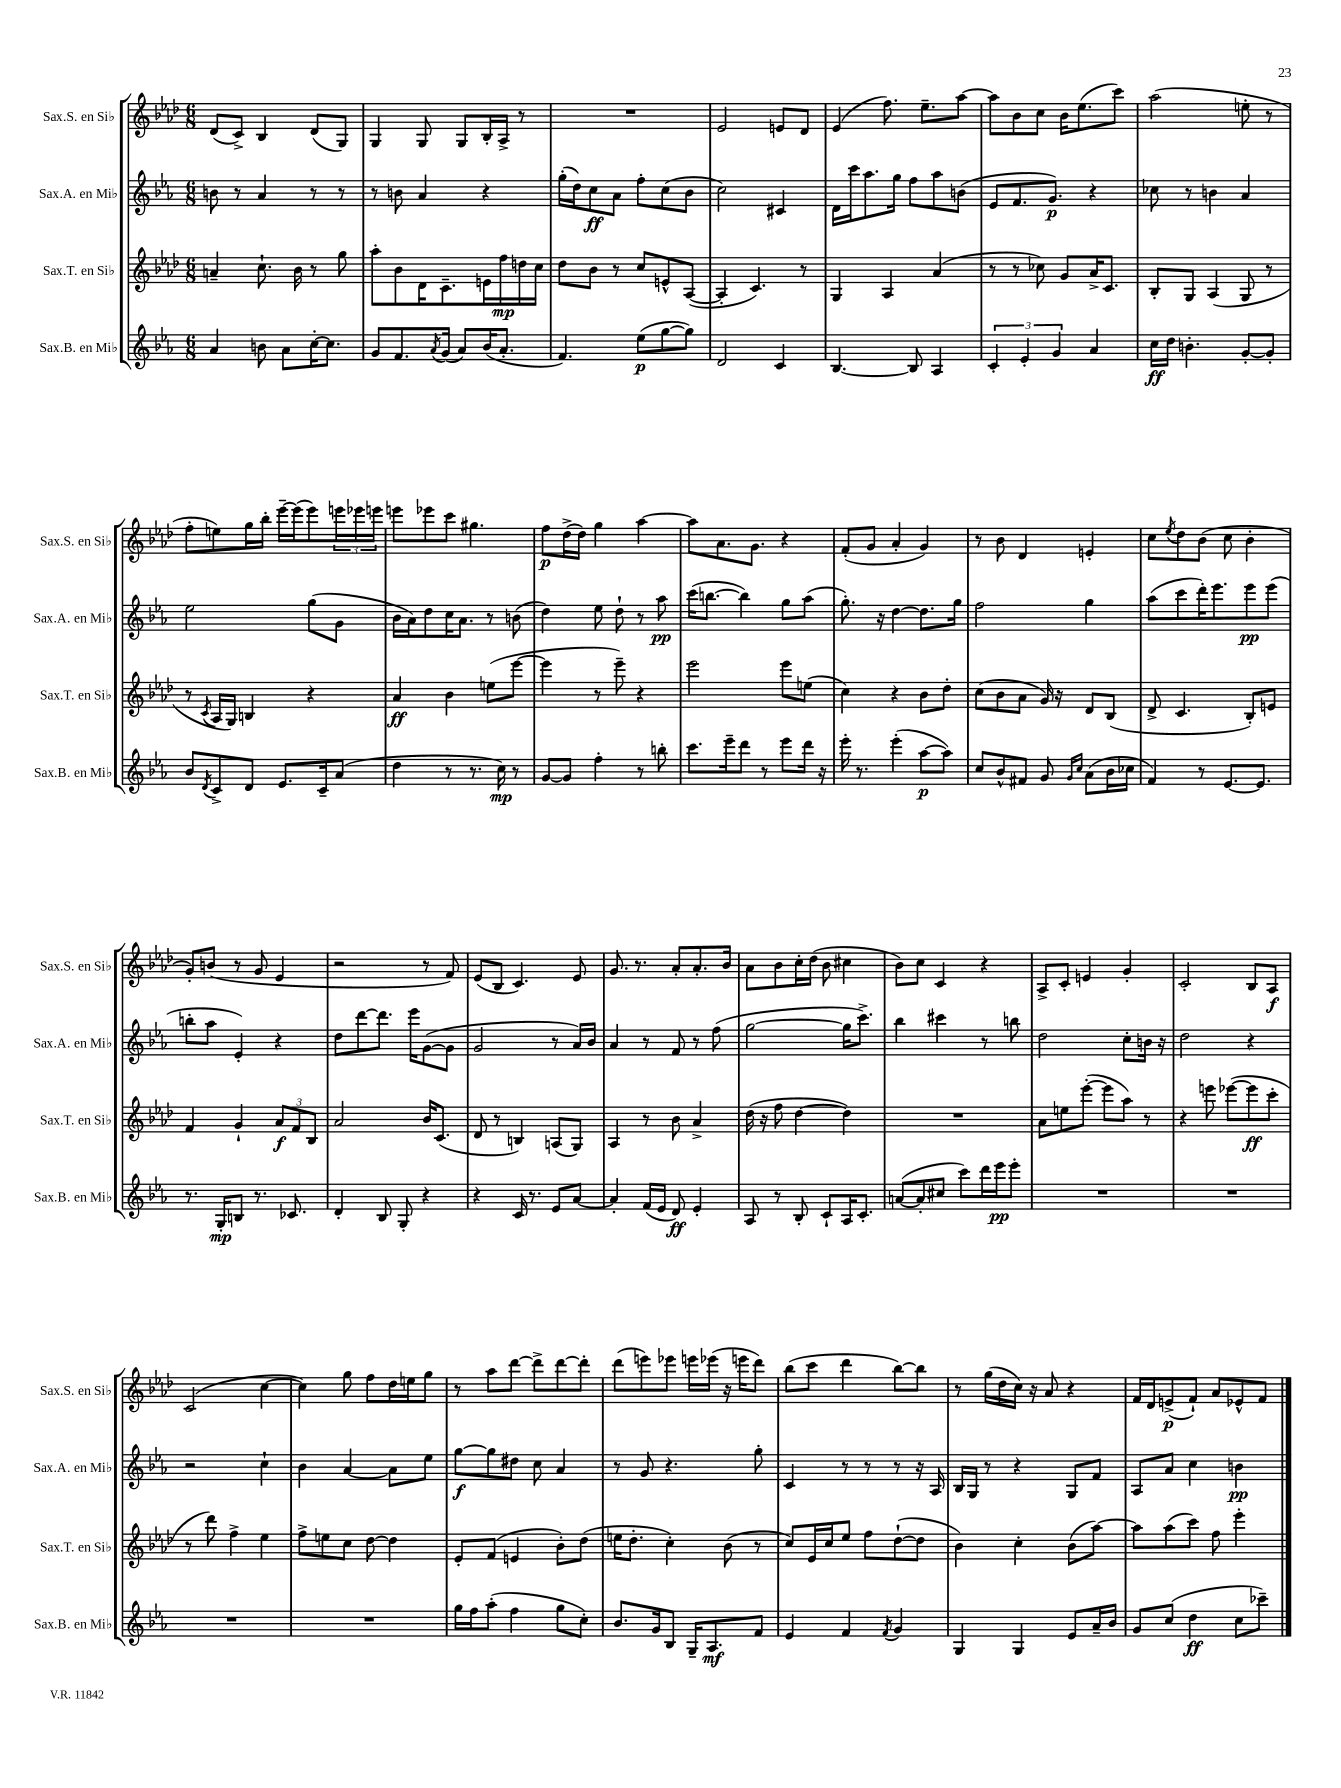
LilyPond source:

<<
\new StaffGroup <<
\new Staff = "s0" \with { instrumentName = "Sax.S. en Sib" shortInstrumentName = "Sax.S. en Sib" } {
    \clef treble \key aes \major \numericTimeSignature \time 6/8
    des'8( c'8->) bes4 des'8( g8) |
    g4 g8 g8 bes16-. aes16-> r8 |
    R2. |
    ees'2 e'8 des'8 |
    ees'4( f''8.) ees''8.-- aes''8~ |
    aes''8 bes'8 c''8 bes'16 ees''8.( c'''8) |
    aes''2( e''8-. r8 |
    f''8-. e''8) g''16 bes''16-. ees'''16~-- ees'''16( ees'''8) \tuplet 3/2 { e'''16 ees'''16 e'''16 } |
    e'''8 ees'''8 c'''8 gis''4. |
    f''8\p des''16->( des''16) g''4 aes''4~ |
    aes''8 aes'8. g'8. r4 |
    f'8-.( g'8 aes'4-. g'4) |
    r8 bes'8 des'4 e'4-. |
    c''8 \acciaccatura { ees''8 } des''8 bes'8( c''8 bes'4-. |
    g'8-.) b'8( r8 g'8 ees'4 |
    r2 r8 f'8) |
    ees'8( bes8 c'4.) ees'8 |
    g'8. r8. aes'8-. aes'8.-. bes'16 |
    aes'8 bes'8 c''16-. des''16( bes'8 cis''4 |
    bes'8) c''8 c'4 r4 |
    aes8-> c'8-. e'4 g'4-. |
    c'2-. bes8 aes8\f |
    c'2( c''4~ |
    c''4) g''8 f''8 des''16 e''16 g''8 |
    r8 aes''8 des'''8~ des'''8-> des'''8~ des'''8-. |
    des'''8( e'''8) ees'''8 e'''16 ees'''16( r16 e'''16 des'''8) |
    bes''8( c'''8 des'''4 bes''8~) bes''8 |
    r8 g''16( des''16 c''16) r16 aes'8 r4 |
    f'16 des'16 e'8->\p( f'8-!) aes'8 ees'8-^ f'8 \bar "|." |
}
\new Staff = "s1" \with { instrumentName = "Sax.A. en Mib" shortInstrumentName = "Sax.A. en Mib" } {
    \clef treble \key ees \major \numericTimeSignature \time 6/8
    b'8 r8 aes'4 r8 r8 |
    r8 b'8 aes'4 r4 |
    g''16-.( d''16) c''8\ff aes'8 f''8-. c''8( bes'8 |
    c''2) cis'4 |
    d'16 c'''16 aes''8. g''16 f''8 aes''8 b'8( |
    ees'8 f'8. g'8.\p) r4 |
    ces''8 r8 b'4 aes'4 |
    ees''2 g''8( g'8 |
    bes'16 aes'16) d''8 c''16 aes'8. r8 b'8( |
    d''4) ees''8 d''8-! r8 aes''8\pp |
    c'''16( b''8.~ b''4) g''8 aes''8( |
    g''8.-.) r16 d''4~ d''8. g''16 |
    f''2 g''4 |
    aes''8( c'''8 d'''16-.) ees'''8. ees'''8\pp ees'''8( |
    b''8-. aes''8 ees'4-.) r4 |
    d''8 d'''8~ d'''8. ees'''16 g'8~( g'8 |
    g'2 r8 aes'16) bes'16 |
    aes'4 r8 f'8 r8 f''8( |
    g''2~ g''16 c'''8.->) |
    bes''4 cis'''4 r8 b''8 |
    d''2 c''8-. b'16 r16 |
    d''2 r4 |
    r2 c''4-! |
    bes'4 aes'4~ aes'8 ees''8 |
    g''8~\f g''8 dis''8 c''8 aes'4 |
    r8 g'8 r4. g''8-. |
    c'4 r8 r8 r8 r16 aes16 |
    bes16 g16 r8 r4 g8 f'8 |
    aes8 aes'8 c''4 b'4\pp \bar "|." |
}
\new Staff = "s2" \with { instrumentName = "Sax.T. en Sib" shortInstrumentName = "Sax.T. en Sib" } {
    \clef treble \key aes \major \numericTimeSignature \time 6/8
    a'4-- c''8.-! bes'16 r8 g''8 |
    aes''8-. bes'8 des'16 c'8.-- e'16 f''16\mp d''16 c''16 |
    des''8 bes'8 r8 c''8 e'8-^ aes8~( |
    aes4-. c'4.) r8 |
    g4 aes4 aes'4( |
    r8 r8 ces''8) g'8 aes'16-> c'8. |
    bes8-. g8 aes4( g8 r8 |
    r8 \acciaccatura { c'8 } aes16 g16) b4 r4 |
    aes'4\ff bes'4 e''8( ees'''8~ |
    ees'''4 r8 ees'''8--) r4 |
    ees'''2 ees'''8 e''8( |
    c''4) r4 bes'8 des''8-. |
    c''8( bes'8 aes'8 g'16) r16 des'8 bes8( |
    des'8-> c'4. bes8-.) e'8 |
    f'4 g'4-! \tuplet 3/2 { aes'8\f f'8 bes8 } |
    aes'2 bes'16 c'8.( |
    des'8 r8 b4) a8( g8) |
    aes4 r8 bes'8 aes'4-> |
    des''16( r16 f''8 des''4~ des''4) |
    R2. |
    aes'8 e''8 ees'''8~-.( ees'''8 aes''8) r8 |
    r4 e'''8 ees'''8~( ees'''8\ff c'''8-. |
    r8 des'''8) f''4-> ees''4 |
    f''8-> e''8 c''8 des''8~ des''4 |
    ees'8-. f'8( e'4 bes'8-.) des''8( |
    e''16 des''8.-. c''4-.) bes'8( r8 |
    c''8) ees'16 c''16 ees''8 f''8 des''8~-!( des''8 |
    bes'4) c''4-. bes'8( aes''8~) |
    aes''8 aes''8( c'''8) f''8 ees'''4-. \bar "|." |
}
\new Staff = "s3" \with { instrumentName = "Sax.B. en Mib" shortInstrumentName = "Sax.B. en Mib" } {
    \clef treble \key ees \major \numericTimeSignature \time 6/8
    aes'4 b'8 aes'8 c''16~-. c''8. |
    g'8 f'8. \acciaccatura { aes'8 } g'16( aes'8) bes'16( aes'8.-. |
    f'4.) ees''8\p( g''8~ g''8) |
    d'2 c'4 |
    bes4.~ bes8 aes4 |
    \tuplet 3/2 { c'4-. ees'4-. g'4 } aes'4 |
    c''16\ff d''16 b'4.-. g'8~-. g'8-. |
    bes'8 \acciaccatura { d'8 } c'8-> d'8 ees'8. c'16-- aes'8( |
    d''4 r8 r8. c''16\mp) r8 |
    g'8~ g'8 f''4-. r8 b''8-. |
    c'''8. ees'''16-- d'''8 r8 ees'''8 d'''16 r16 |
    ees'''16-. r8. ees'''4-.( aes''8~\p aes''8) |
    c''8 bes'8-^ fis'8 g'8 \grace { g'16 c''16 } aes'8( bes'16 ces''16 |
    f'4) r8 ees'8.~ ees'8. |
    r8. g16-.\mp b8 r8. ces'8. |
    d'4-. bes8 g8-. r4 |
    r4 c'16 r8. ees'8 aes'8~ |
    aes'4-. f'16( ees'16 d'8\ff) ees'4-. |
    aes8 r8 bes8-. c'8-! aes16 c'8.-. |
    a'8~( a'8-. cis''8 c'''8) d'''16 ees'''16\pp ees'''8-. |
    R2. |
    R2. |
    R2. |
    R2. |
    g''16 f''16 aes''8-.( f''4 g''8 c''8-.) |
    bes'8. g'16 bes8 g16-- aes8.\mf f'8 |
    ees'4 f'4 \acciaccatura { f'8 } g'4 |
    g4 g4 ees'8 aes'16-- bes'16 |
    g'8 c''8( d''4\ff c''8 ces'''8--) \bar "|." |
}
>>
>>
\layout { \context { \Score \remove "Bar_number_engraver" } }
